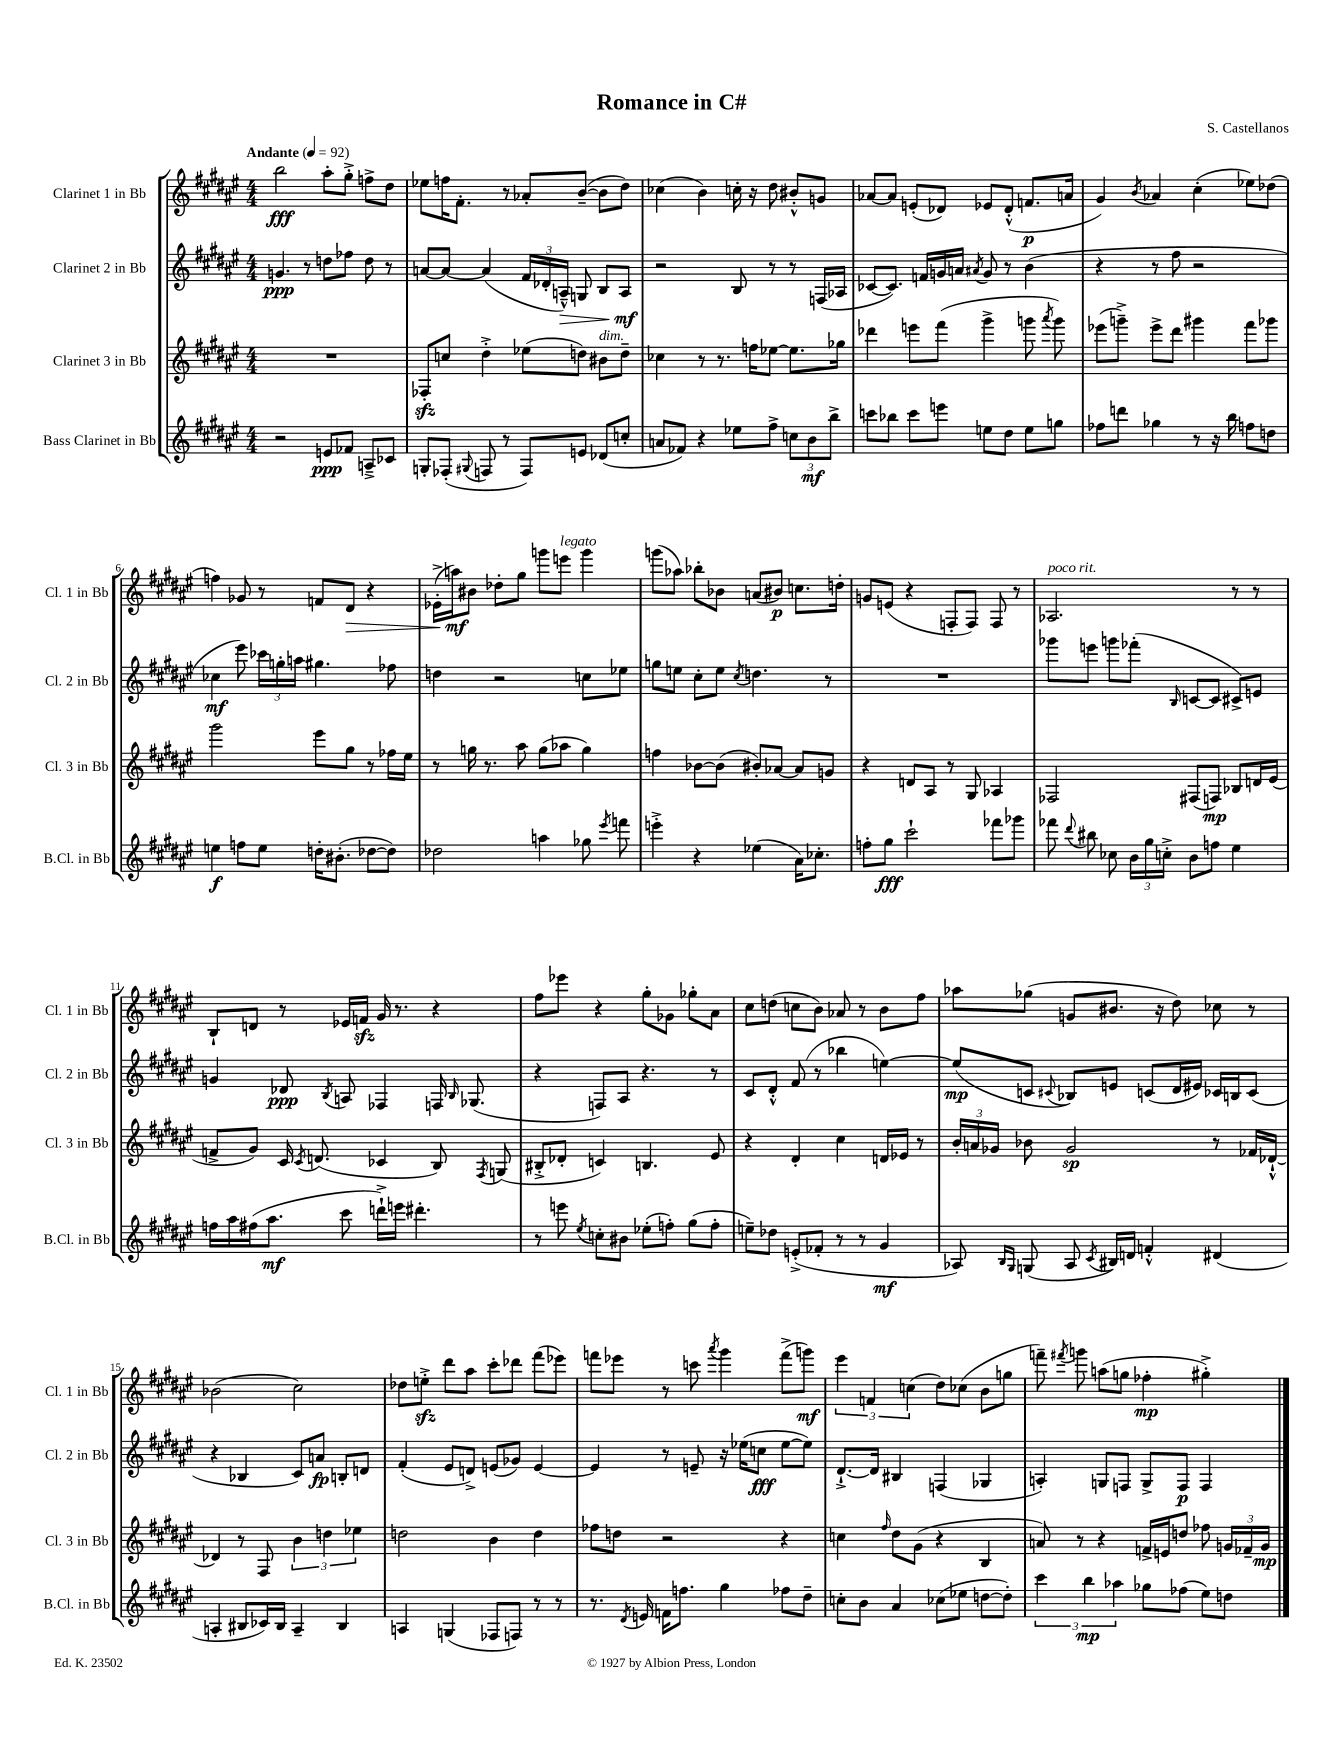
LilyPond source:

\header { title = "Romance in C#" composer = "S. Castellanos" }
<<
\new StaffGroup <<
\new Staff = "s0" \with { instrumentName = "Clarinet 1 in Bb" shortInstrumentName = "Cl. 1 in Bb" } {
    \clef treble \key fis \major \numericTimeSignature \time 4/4 \tempo "Andante" 4 = 92
    \autoBeamOff b''2\fff ais''8[-. gis''8]-.-> f''8[-> dis''8] |
    ees''8[ f''16 fis'8.]-. r8 aes'8[-. b'8]~--( b'8[ dis''8]) |
    ces''4( b'4) c''16-. r16 dis''8 bis'8[-.-^ g'8] |
    aes'8[~ aes'8] e'8[-.( des'8]) ees'8[ des'8]-.-^( f'8.[\p a'16] |
    gis'4) \acciaccatura { b'8 } aes'4 cis''4-.( ees''8[) des''8]( |
    f''4) ges'8 r8 f'8[ dis'8]\> r4 |
    ees'16[-.->( a''16\mf\!) bis'8] des''8[-. gis''8] g'''8[ e'''8]^\markup { \italic "legato" } g'''4 |
    g'''8[( aes''8]) bes''8[-. bes'8] a'8[( bis'8]\p) c''8.[ d''16]-. |
    g'8[ e'8]( r4 f8[-. f8]) f8 r8 |
    aes2.^\markup { \italic "poco rit." } r8 r8 |
    b8[-! d'8] r8 ees'16[ f'16]\sfz gis'16 r8. r4 |
    fis''8[ ees'''8] r4 gis''8[-. ges'8] ges''8[-. ais'8] |
    cis''8[ d''8]( c''8[ b'8]) aes'8 r8 b'8[ fis''8] |
    aes''8[ ges''8]( g'8[ bis'8.] r16 dis''8) ces''8 r8 |
    bes'2( cis''2) |
    des''8[ e''8]-.->\sfz dis'''8[ ais''8] cis'''8[-. des'''8] fis'''8[( ees'''8]) |
    f'''8[ ees'''8] r8 c'''8 \acciaccatura { ais'''8 } gis'''4 f'''8[->( g'''8]\mf) |
    \tuplet 3/2 { eis'''4 f'4 c''4( } dis''8[) ces''8]( b'8[ g''8] |
    f'''8--) \acciaccatura { fis'''8 } g'''8 a''8[( g''8] fes''4-.\mp gis''4-.->) \bar "|." |
}
\new Staff = "s1" \with { instrumentName = "Clarinet 2 in Bb" shortInstrumentName = "Cl. 2 in Bb" } {
    \clef treble \key fis \major \numericTimeSignature \time 4/4
    \autoBeamOff g'4.\ppp r8 d''8[ fes''8] d''8 r8 |
    a'8[~ a'8]~ a'4( \tuplet 3/2 { fis'16[ des'16-. a16]---^\>) } g8 b8[ a8]\mf\! |
    r2 b8 r8 r8 f16[( aes16] |
    ces'8[~ ces'8.]) f'16[ g'16 a'16] \acciaccatura { ais'8 } g'8 r8 b'4( |
    r4 r8 fis''8 r2 |
    ces''4\mf eis'''8) \tuplet 3/2 { ces'''16[ g''16-. a''16] } gis''4. fes''8 |
    d''4 r2 c''8[ ees''8] |
    g''8[ e''8] cis''8[-. e''8] \acciaccatura { cis''8 } d''4. r8 |
    R1 |
    ges'''8[ e'''8] g'''8[ fes'''8]-.( \grace { b16 } c'8[~ c'8] cis'8[->) e'8] |
    g'4 des'8\ppp \acciaccatura { b8 } a8 fes4 f16 \grace { b16 } ges8.( |
    r4 f8[) ais8] r4. r8 |
    cis'8[ dis'8]-.-^ fis'8( r8 bes''4 e''4~) |
    e''8[\mp( c'8] \appoggiatura { cis'8 } bes8[) e'8] c'8[( dis'16 eis'16]) ces'16[ b16 ces'8]( |
    r4 bes4 cis'8[) a'8]\fp b8[-. d'8] |
    fis'4-.( eis'8[ d'8]->) e'8[( ges'8]) e'4~ |
    e'4 r8 e'8-- r16 ees''16[( c''8]\fff ees''8[~ ees''8]) |
    dis'8.[~-!-> dis'16] bis4 f4( ges4 |
    a4-.) g8[ f8] g8[-> f8]\p f4 \bar "|." |
}
\new Staff = "s2" \with { instrumentName = "Clarinet 3 in Bb" shortInstrumentName = "Cl. 3 in Bb" } {
    \clef treble \key fis \major \numericTimeSignature \time 4/4
    \autoBeamOff R1 |
    fes8[-.\sfz c''8] dis''4-.-> ees''8[( d''8]) bis'8[^\markup { \italic "dim." } d''8]-- |
    ces''4 r8 r8. f''16[ ees''8]~ ees''8.[ ges''16] |
    des'''4 e'''8[ fis'''8]( gis'''4-> g'''8 \acciaccatura { ais'''8 } g'''8) |
    ees'''8[( g'''8]--->) ees'''8[-> dis'''8] gis'''4 fis'''8[ ges'''8] |
    gis'''2 eis'''8[ gis''8] r8 fes''16[ eis''16] |
    r8 g''16 r8. ais''8 g''8[( aes''8] g''4) |
    f''4 bes'8[~ bes'8]( bis'8[-.) aes'8]~ aes'8[ g'8] |
    r4 d'8[ ais8] r8 gis8 aes4 |
    fes2 fis8[( f8]\mp) bes8[ d'16 eis'16]( |
    f'8[-> gis'8]) cis'16 \acciaccatura { cis'8 } d'8.( ces'4 b8) \acciaccatura { fis8 } g8( |
    bis8[-.-> des'8]-. c'4) b4. eis'8 |
    r4 dis'4-. cis''4 d'16[ ees'16] r8 |
    \tuplet 3/2 { b'16[-. a'16 ges'16] } bes'8 ges'2\sp r8 fes'16[ des'16]~-!-^ |
    des'4 r8 fis8 \tuplet 3/2 { b'4 d''4 ees''4 } |
    d''2 b'4 d''4 |
    fes''8[ d''8] r2 r4 |
    c''4 \grace { fis''16 } dis''8[ gis'8]( r4 b4 |
    a'8) r8 r4 f'16[-> e'16 d''8] fes''8 \tuplet 3/2 { g'16[ fes'16-- g'16]\mp } \bar "|." |
}
\new Staff = "s3" \with { instrumentName = "Bass Clarinet in Bb" shortInstrumentName = "B.Cl. in Bb" } {
    \clef treble \key fis \major \numericTimeSignature \time 4/4
    \autoBeamOff r2 e'8[\ppp fes'8] a8[---> ces'8] |
    g8[-. fes8]-.( \appoggiatura { gis8 } f8 r8 f8[) e'8] des'8[( c''8]-. |
    a'8[ fes'8]) r4 ees''8[ fis''8]-> \tuplet 3/2 { c''8[ b'8\mf b''8]-> } |
    c'''8[ bes''8] c'''8[ e'''8] e''8[ dis''8] e''8[ g''8] |
    fes''8[ d'''8] ges''4 r8 r16 b''16 f''8[ d''8] |
    e''4\f f''8[ e''8] d''16[-. bis'8.]-.( des''8[~ des''8]) |
    des''2 a''4 ges''8 \acciaccatura { eis'''8 } f'''8 |
    e'''4-.-> r4 ees''4( ais'16[) ces''8.]-. |
    f''8[-. gis''8]\fff cis'''2-! fes'''8[ ges'''8] |
    fes'''8 \appoggiatura { dis'''8 } bis''8 ces''8 \tuplet 3/2 { b'16[ gis''16 c''16]-.-> } b'8[ f''8] eis''4 |
    f''16[ ais''16 fis''16( ais''8.]\mf cis'''8 d'''16[-!->) e'''16] dis'''4.-. |
    r8 e'''8 \acciaccatura { eis''8 } c''8[-. bis'8] ees''8[-.( f''8]-.) gis''8[( f''8]-. |
    e''8[--) des''8] e'8[-.->( fes'8]-. r8 r8 gis'4\mf |
    aes8) \grace { b16[ gis16] } g8( aes8 \acciaccatura { cis'8 } bis16[) d'16] f'4-.-^ dis'4( |
    a4-. bis8[ ces'16) bis16] a4-- bis4 |
    a4 g4( fes8[ f8]) r8 r8 |
    r8. \acciaccatura { dis'8 } e'16 f'16[ f''8.] gis''4 fes''8[ dis''8]-- |
    c''8[-. b'8] ais'4 ces''8[( ees''8] d''8[~ d''8]-.) |
    \tuplet 3/2 { cis'''4 b''4\mp aes''4 } ges''8[ fes''8]( eis''8[) d''8] \bar "|." |
}
>>
>>
